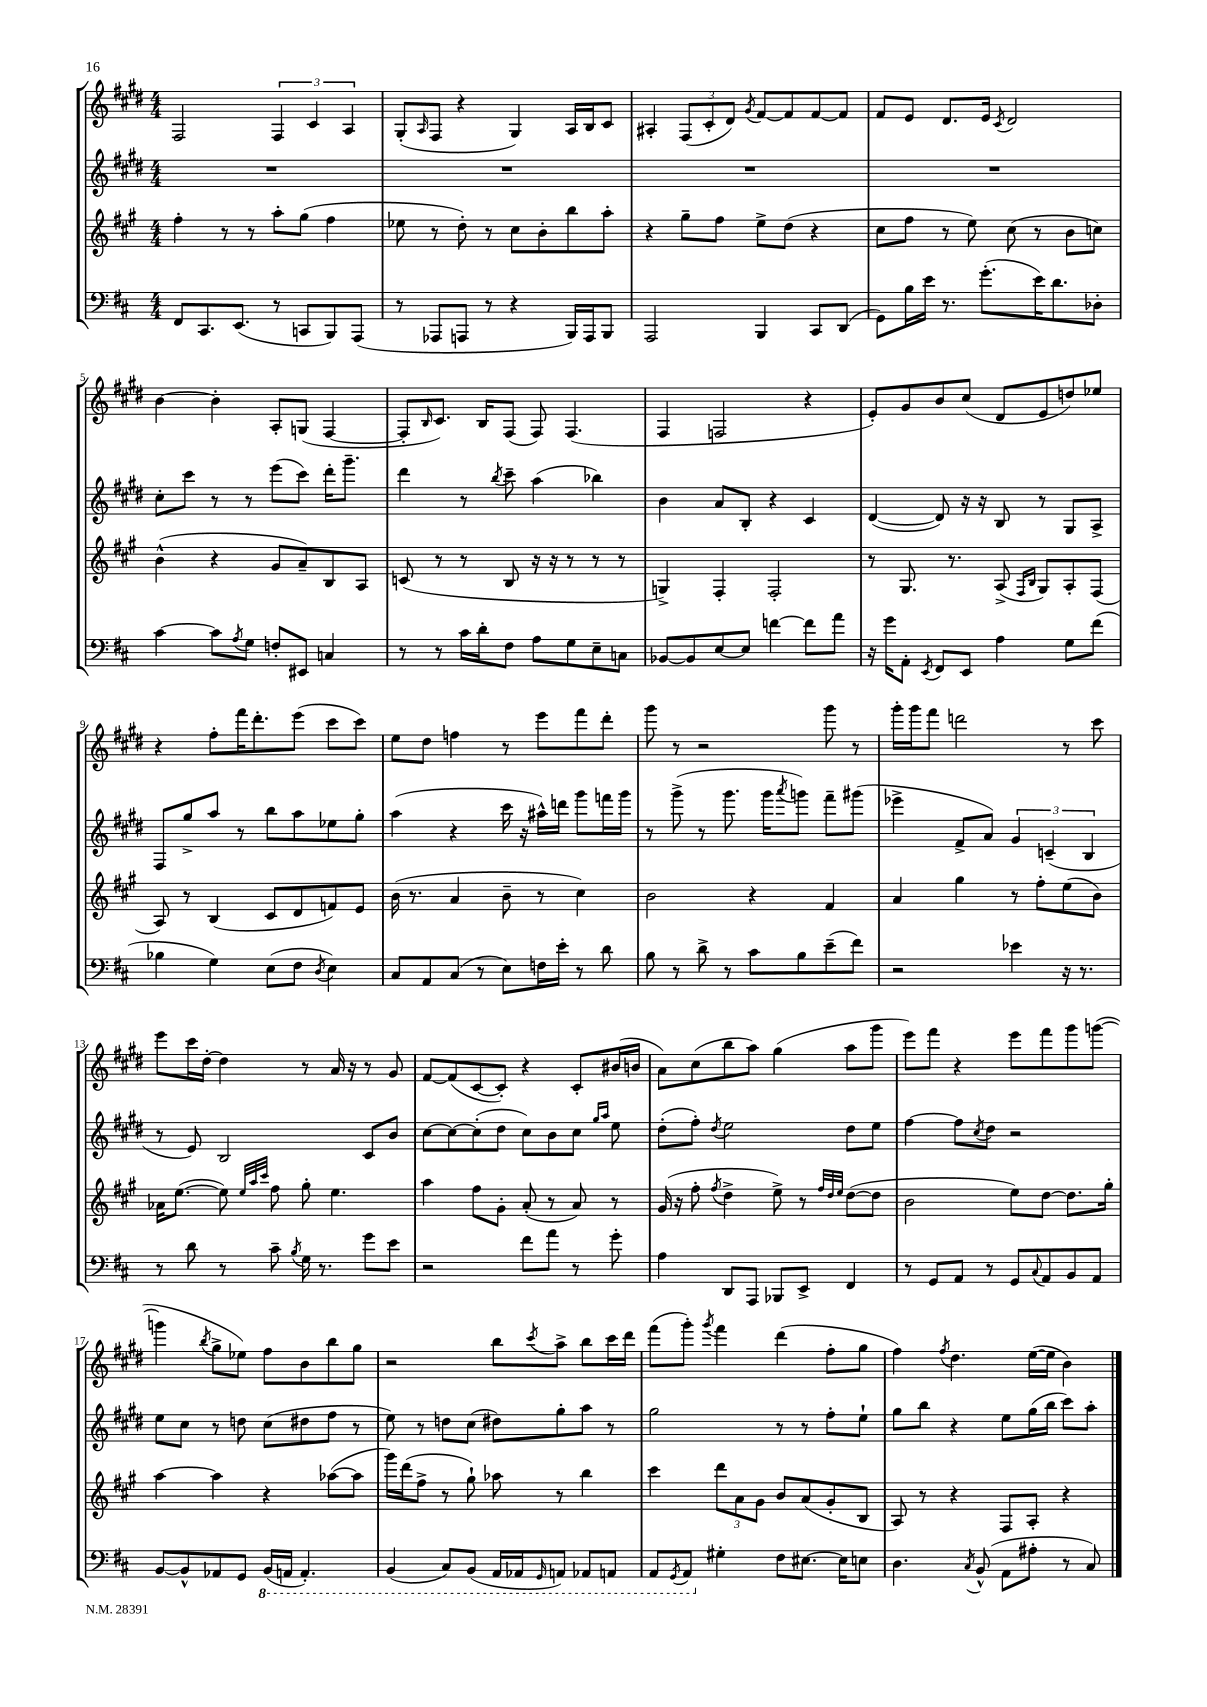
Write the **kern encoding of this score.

**kern	**kern	**kern	**kern
*staff4	*staff3	*staff2	*staff1
*clefF4	*clefG2	*clefG2	*clefG2
*k[f#c#]	*k[f#c#g#]	*k[f#c#g#d#]	*k[f#c#g#d#]
*M4/4	*M4/4	*M4/4	*M4/4
8FF#/L	4ff#'\	1r	2F#/
8.CC#/	.	.	.
.	8r	.	.
(8.EE/J	.	.	.
.	8r	.	.
8r	8aa'\L	.	6F#/
8CC/L	(8gg#\J	.	.
.	.	.	6c#/
8BBB/)	4ff#\	.	.
.	.	.	6A/
(8AAA/J	.	.	.
=	=	=	=
8r	8ee-\	1r	(8G#'/L
.	.	.	16qqA/
8AAA-/L	8r	.	8F#/J
8AAA/J	8dd'\)	.	4r
8r	8r	.	.
4r	8cc#\L	.	4G#/)
.	8b'\	.	.
16BBB/LL)	8bb\	.	16A/LL
16AAA/J	.	.	16B/J
8BBB/J	8aa'\J	.	8c#/J
=	=	=	=
2AAA/	4r	1r	4A#'/
.	8gg#~\L	.	(12F#/L
.	.	.	12c#'/
.	8ff#\J	.	.
.	.	.	12d#/J)
.	.	.	8qg#/
4BBB/	8ee^\L	.	[8f#/L
.	(8dd\J	.	8f#/]
8CC#/L	4r	.	[8f#/
(8DD/J	.	.	8f#/]J
=	=	=	=
8GG\L)	8cc#\L	1r	8f#/L
16B\L	8ff#\J	.	8e/J
16e\JJ	.	.	.
8.r	8r	.	8.d#/L
.	8ee\)	.	.
(8.g'\L	.	.	16e/Jk
.	.	.	8qc#/
.	(8cc#\	.	2d#/
16e\K)	8r	.	.
8.d\	.	.	.
.	8b\L	.	.
8D-'\J	8cc\J)	.	.
=	=	=	=
[4c#\	(4b^^\	8cc#'\L	[4b\
.	.	8ccc#\J	.
8c#\]L	4r	8r	4b'\]
8qA/	.	.	.
8G\J	.	8r	.
8F'/L	8g#/L	(8eee\L	8A'/L
8EE#/J	8a~/)	8ccc#\J)	(8G/J
4C/	8B/	16ddd#'\LK	[4F#/
.	.	8.ggg#~\J	.
.	8A/J	.	.
=	=	=	=
8r	(8c/	4ddd#\	8F#'/]L
.	.	.	16qqB/
8r	8r	.	8.c#/J)
16c#\LL	8r	8r	.
16d'\J	.	.	16B/LK
.	.	8qbb/	.
8F#\J	8B/	8ccc#~\	(8F#/J
8A\L	16r	(4aa\	8F#/)
.	16r	.	.
8G\	8r	.	(4.F#/
8E~\	8r	4bb-\)	.
8C\J	8r	.	.
=	=	=	=
[8BB-/L	4G^/)	4b\	4F#/
8BB-/]	.	.	.
[8E/	4F#'/	8a/L	2F/
8E/]J	.	8B'/J	.
[4f\	2F#'/	4r	.
8f\]L	.	4c#/	4r
8a\J	.	.	.
=	=	=	=
16r	8r	([4d#/	8e'/L)
16g\LK	.	.	.
8AA'\J	8.G#/	.	8g#/
8qEE/	.	.	.
8FF#/L	.	8d#/])	8b/
.	8.r	.	.
8EE/J	.	16r	(8cc#/J
.	.	16r	.
4A\	(8A^/	8B/	8d#/L
.	16qqF#/LL	.	.
.	16qqB/JJ	.	.
.	8G#/L)	8r	8e/
8G\L	8A'/	8G#/L	8dd/)
(8f#\J	(8F#/J	8A^/J	8ee-/J
=	=	=	=
4B-\	8A/)	8F#/L	4r
.	8r	8gg#^/	.
4G\)	(4B/	8aa/J	8ff#'\L
.	.	8r	16fff#\K
.	.	.	8.ddd#'\
(8E\L	8c#/L	8bb\L	.
8F#\J	8d/	8aa\	(8eee\J
8qD/	.	.	.
4E\)	8f/)	8ee-\	8ccc#\L
.	8e/J	8gg#'\J	8ccc#\J)
=	=	=	=
8C#/L	(16b\	(4aa\	8ee\L
.	8.r	.	.
8AA/	.	.	8dd#\J
(8C#/J	4a/	4r	4ff\
8r	.	.	.
8E\L)	8b~\	16ccc#\	8r
.	.	16r	.
16F\L	8r	16aa#^^\LL)	8eee\L
16e'\JJ	.	16ddd\JJ	.
8r	4cc#\)	8ggg#\L	8fff#\
8d\	.	16fff\L	8ddd#'\J
.	.	16ggg#\JJ	.
=	=	=	=
8B\	2b\	8r	8ggg#\
8r	.	(8ggg#^\	8r
8d^\	.	8r	2r
8r	.	8.ggg#\	.
8c#\L	4r	.	.
.	.	16ggg#\LK	.
.	.	8qaaa/	.
8B\	.	8ggg\J)	.
(8e~\	4f#/	8fff#~\L	8ggg#\
8f#\J)	.	(8ggg#\J	8r
=	=	=	=
2r	4a/	4eee-^\	16ggg#'\LL
.	.	.	16ggg#\J
.	.	.	8fff#\J
.	4gg#\	8f#^/L	2ddd\
.	.	8a/J)	.
4e-\	8r	6g#/	.
.	8ff#'\L	.	.
.	.	(6c~/	.
16r	(8ee\	.	8r
8.r	.	.	.
.	.	6B/	.
.	8b\J)	.	8ccc#\
=	=	=	=
8r	16a-\LK	8r	8eee\L
.	([8.ee\J	.	.
8d\	.	8e/)	16ccc#\L
.	.	.	[16dd#'\JJ
8r	8ee\])	2B/	4dd#\]
.	32qqee/LLL	.	.
.	32qqaa/	.	.
.	32qqccc#/JJJ	.	.
8c#~\	8ff#\	.	.
8qB/	.	.	.
16G\	8gg#'\	.	8r
8.r	.	.	.
.	4.ee\	.	16a/
.	.	.	16r
8g\L	.	8c#/L	8r
8e\J	.	8b/J	8g#/
=	=	=	=
2r	4aa\	[8cc#\L	[8f#/L
.	.	8cc#\_	(8f#/]
.	8ff#\L	(8cc#'\]	[8c#/
.	8g#'\J	8dd#\J	8c#'/]J)
8f#\L	(8a'/	8cc#\L)	4r
8a\J	8r	8b\	.
8r	8a/)	8cc#\J	8c#'/L
.	.	16qqgg#/LL	.
.	.	16qqaa/JJ	.
8g'\	8r	8ee\	(16b#/L
.	.	.	16b/JJ
=	=	=	=
4A\	(16g#/	(8dd#'\L	8a\L)
.	16r	.	.
.	8ff#'\	8ff#'\J)	(8cc#\
.	8qff#/	8qdd#/	.
8DD/L	4dd^\	2ee\	8bb\
8AAA/J	.	.	8aa\J)
8BBB-/L	8ee^\)	.	(4gg#\
8EE^/J	8r	.	.
.	32qqff#/LLL	.	.
.	32qqdd/	.	.
.	32qqee/JJJ	.	.
4FF#/	([8dd\L	8dd#\L	8aa\L
.	8dd\]J	8ee\J	8ggg#\J
=	=	=	=
8r	2b\	[4ff#\	8eee\L)
8GG/L	.	.	8fff#\J
8AA/J	.	8ff#\]L	4r
.	.	8qcc#/	.
8r	.	8dd#\J	.
8GG/L	8ee\L)	2r	8eee\L
8qqC#/	.	.	.
8AA/	[8dd\J	.	8fff#\
8BB/	8.dd\]L	.	8ggg#\
8AA/J	.	.	([8ggg\J
.	16gg#'\Jk	.	.
=	=	=	=
[8BB/L	[4aa\	8ee\L	4ggg\]
8BB^^/]	.	8cc#\J	.
.	.	.	8qbb/
8AA-/	4aa\]	8r	8gg#^\L
8GG/J	.	8dd\	8ee-\J)
(16BBB/LL	4r	(8cc#\L	8ff#\L
16AAA/JJ	.	.	.
4.AAA'/)	.	8dd#\	8b\
.	([8aa-\L	8ff#\J	8bb\
.	8aa-\]J	8r	8gg#\J
=	=	=	=
(4BBB/	16ggg#\LL)	8ee\)	2r
.	(16ddd\J	.	.
.	8ff#^\J	8r	.
8CC#/L)	8r	8dd\L	.
(8BBB/J	8gg#`\)	(8cc#\J	.
16AAA/LL	8aa-\	8dd#\L)	8bb\L
16AAA-/J	.	.	.
16qqGGG/	.	.	8qccc#/
8AAA/J)	8r	8gg#'\	8aa^\J
8AAA-/L	4bb\	8aa\J	8bb\L
8AAA/J	.	8r	16ccc#\L
.	.	.	16ddd#\JJ
=	=	=	=
8AAA/L	4ccc#\	2gg#\	(8fff#\L
8qGGG/	.	.	.
8AAA/J	.	.	8ggg#'\J)
.	.	.	8qggg#/
4G#'\	12ddd\L	.	4fff#\
.	12a\	.	.
.	12g#\J	.	.
8F#\L	8b/L	8r	(4ddd#\
[8.E#\J	(8a/	8r	.
.	8g#'/	8ff#'\L	8ff#'\L
16E#\]LK	.	.	.
8E\J	8B/J	8ee`\J	8gg#\J
=	=	=	=
4.D\	8A/)	8gg#\L	4ff#\)
.	8r	8bb\J	.
.	.	.	8qff#/
.	4r	4r	4.dd#\
8qC#/	.	.	.
(8BB^^/	.	.	.
8AA\L	8F#/L	8ee\L	.
8A#'\J	8A'/J	(16gg#\L	([16ee\LL
.	.	16bb\JJ	16ee\]JJ
8r	4r	8ccc#\L)	4b\)
8C#/)	.	8aa'\J	.
==	==	==	==
*-	*-	*-	*-
